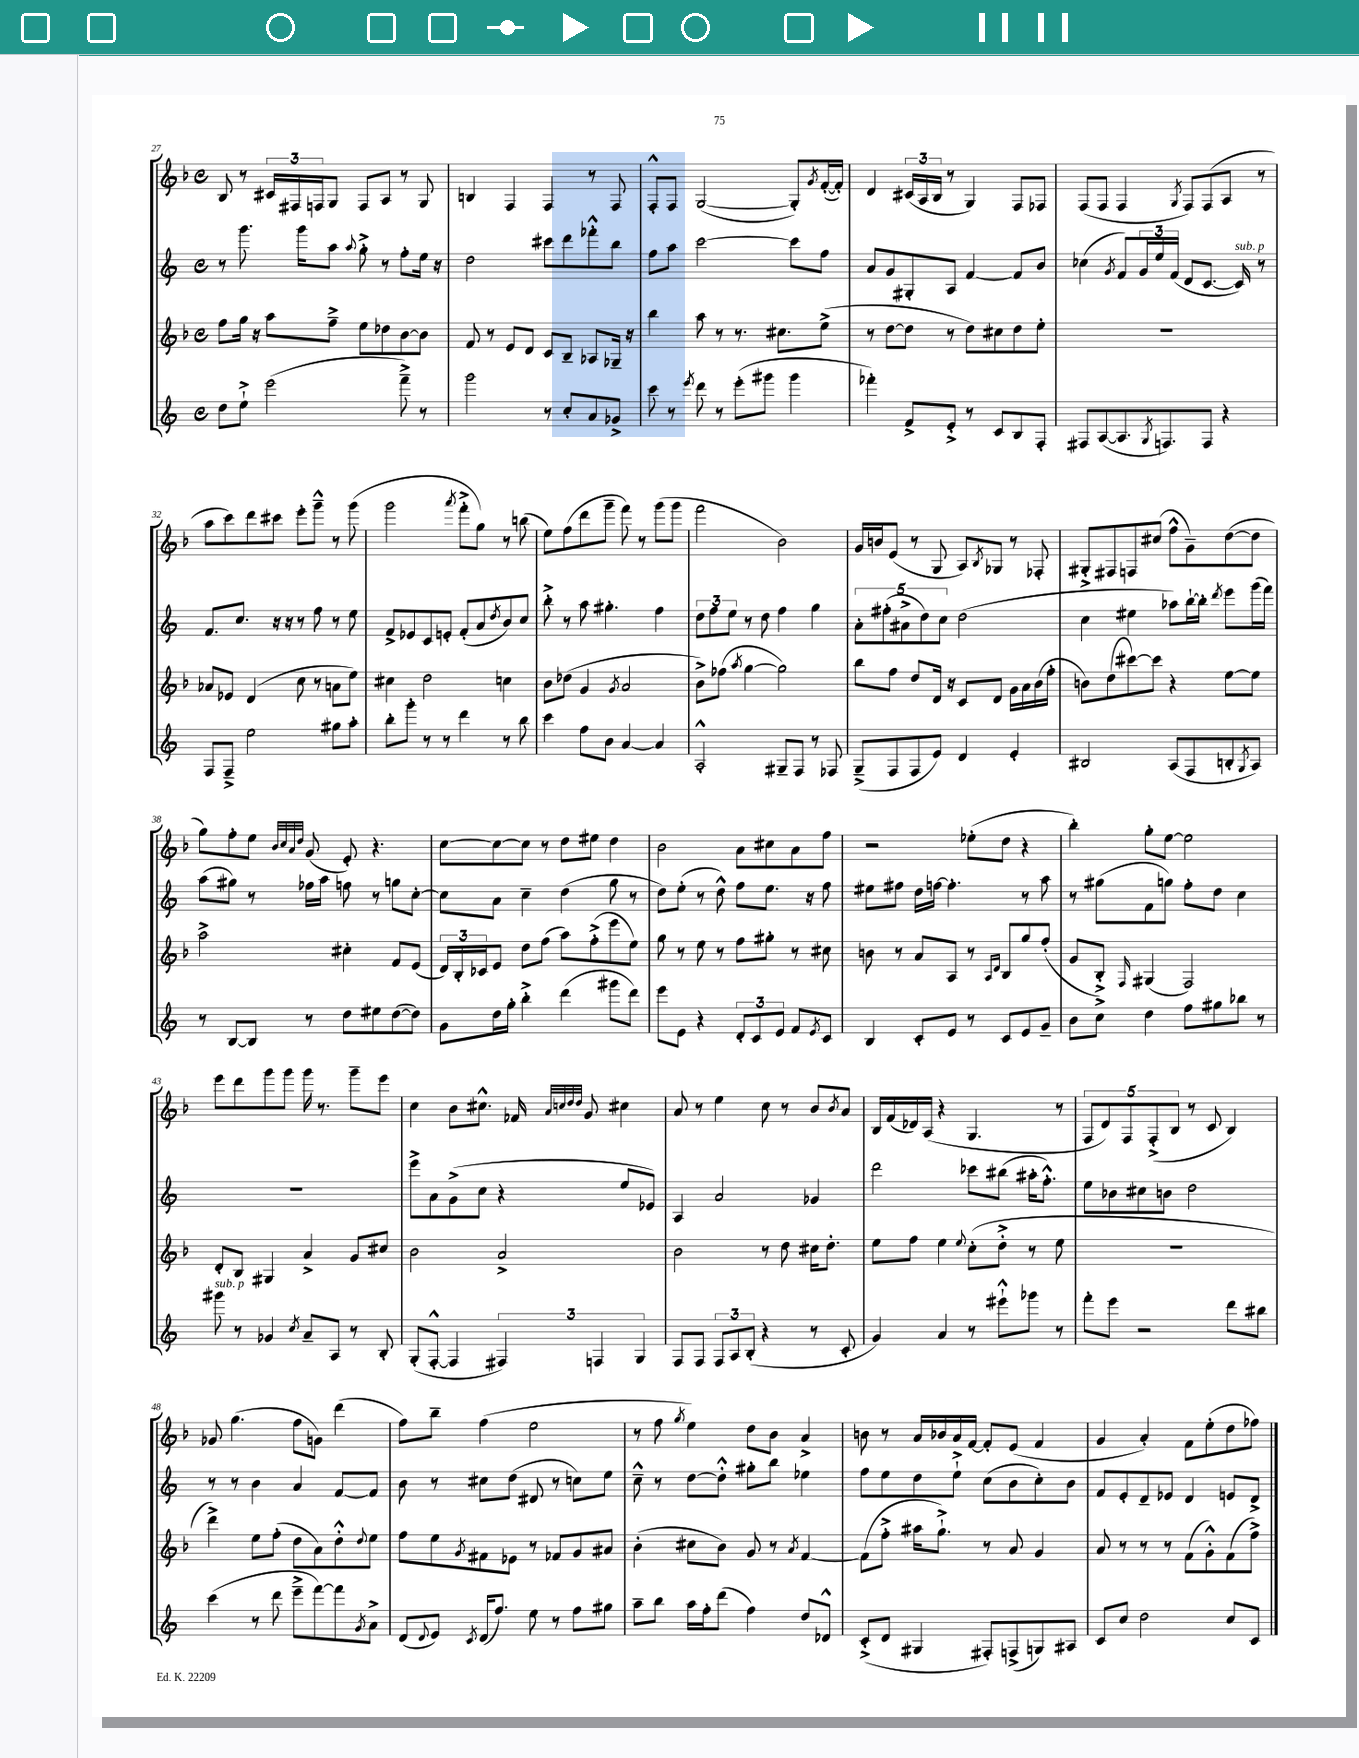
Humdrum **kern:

**kern	**kern	**kern	**kern
*staff4	*staff3	*staff2	*staff1
*clefG2	*clefG2	*clefG2	*clefG2
*k[]	*k[b-]	*k[]	*k[b-]
*M4/4	*M4/4	*M4/4	*M4/4
*met(c)	*met(c)	*met(c)	*met(c)
8dd	8ff	8r	8B-
8ee`^	16gg	8.ggg	8r
.	16r	.	.
(2eee	8aa	.	24c#
.	.	.	24F#
.	.	16ggg	.
.	.	.	24F
.	8ff~^	8aa	8G
.	.	8qqaa	.
.	8ee	8gg'^	8F
.	8dd-	8r	8A
8fff~^)	[8b-	8ff'	8r
8r	8b-]	16ee	8G
.	.	16r	.
=	=	=	=
2ggg	8f	2dd	4B
.	8r	.	.
.	8e	.	4F
.	8d	.	.
8r	8c	8ccc#	4F
8cc'	8B-~	8ddd	.
8a	8A-	8fff-'^^	8r
8g-^	16G-~	8bb	8F
.	16r	.	.
=	=	=	=
8ccc	4bb-	8ff	8F'^^
8r	.	8aa	8F
8qeee	.	.	.
8ddd	8aa	[2ccc	([2G
8r	8r	.	.
(8eee'	8.r	.	.
8ggg#	.	.	.
.	8.cc#	.	.
4ggg#	.	8ccc]	8G'])
.	.	.	8qg
.	(8ee^	8ff	([16f'
.	.	.	16f'])
=	=	=	=
4fff-')	8r	8a	4d
.	[8dd	8g	.
8f^	8dd]	8G#'	(24c#
.	.	.	24A
.	.	.	24B-
8e'^	8r	8A	8r
8r	8dd)	[4f	4G)
8c	8cc#	.	.
8B	8dd	8f]	8F
8F'	8ee'	8b	8F-
=	=	=	=
8F#	1r	(4cc-	(8F
([8A	.	.	8F
.	.	8qg	.
8.A]	.	8f)	4F
.	.	24g	.
.	.	24ee	.
8qG	.	.	.
8.F)	.	.	.
.	.	(24f	.
.	.	.	8qG
.	.	8d	8F)
8F	.	[8.c	(8F
4r	.	.	8A
.	.	16c])	.
.	.	8r	8r
=	=	=	=
8F	8a-	8.f	8aa
8F~^	8e-	.	8ccc)
.	.	8.cc	.
2ee	(4d	.	8ddd
.	.	16r	8ccc#
.	.	16r	.
.	8cc	8r	8eee'
.	8r	8ff	8ggg~^^
8gg#	8a	8r	8r
8aa'	8ee)	8ee	(8ggg
=	=	=	=
8bb'	4cc#	8f^	2ggg
8ggg'	.	8e-	.
8r	2dd	8c	.
8r	.	8e'	.
.	.	.	8qaaa
4ddd	.	(8f'	8fff'^
.	.	8a	8gg)
.	.	8qdd	.
8r	4cc	8b)	8r
8bb	.	8cc	(8bb
=	=	=	=
4ccc	8b-	8bb'^	8ee)
.	(8dd-	8r	(8ff
8ff	4g	8aa	8ddd
8b	.	4.gg#'	8ggg~
.	8qg	.	.
[4a	2a	.	8fff)
.	.	.	8r
4a]	.	4ff	(8ggg
.	.	.	8ggg
=	=	=	=
2A'^^	8b-^)	12dd	2fff
.	.	12ff	.
.	(8ff-	.	.
.	.	12ee	.
.	8qaa	.	.
.	[4gg	8r	.
.	.	8dd	.
8G#~	2gg])	4ff	2b-)
8F	.	.	.
8r	.	4gg	.
8F-	.	.	.
=	=	=	=
(8G~^	8bb-	10a'	16g
.	.	.	16b
.	.	(10ff#'	.
8F	8ff	.	(8e
.	.	10a#^	.
8F	8dd	.	8r
.	.	10dd)	.
8e)	16d	.	8G
.	.	10cc	.
.	16r	.	.
4d	8c	(2dd	8A)
.	.	.	8qB-
.	8d	.	8G-
4e'	16g	.	8r
.	16a	.	.
.	(16b-	.	8F-'
.	16ff'	.	.
=	=	=	=
2B#	8b)	4cc	8G#'^
.	(8dd	.	8F#
.	[8ccc#)	4ee#	8F
.	8ccc#]	.	(8cc#
(8A	4r	8aa-)	8ff^^
8F	.	[16bb`	8g~)
.	.	16bb']	.
.	.	8qddd	.
8B'	[8ee	8eee	([8dd
8qG	.	.	.
8A)	8ee]	(16ggg	8dd]
.	.	16fff)	.
=	=	=	=
8r	2aa^	(8aa	8gg)
[8B	.	8gg#)	8ff'
8B]	.	8r	8ee
.	.	.	32qqb-
.	.	.	32qqcc
.	.	.	32qqa
.	.	.	32qqdd
8r	.	16ff-	(8g
.	.	16aa	.
8dd	4cc#'	8ff	8e')
8ee#	.	8r	4.r
([8dd	8f	8gg	.
8dd])	(8e	[8cc'	.
=	=	=	=
8g	24d)	8cc]	[8cc
.	24B-'	.	.
.	24c-	.	.
16dd	8e	8a	8cc_
16gg'	.	.	.
4bb'^	8dd	4cc~	8cc]
.	(8ff	.	8r
(4ddd	8aa)	(4dd	8dd
.	(8ff'^	.	8ee#
8ggg#	8eee	8gg	4dd
8ddd)	8ee)	8r	.
=	=	=	=
8eee	8gg	8dd)	2b-
8e	8r	(8ee'	.
4r	8ee	8r	.
.	8r	8dd^^)	.
12d'	8ff	8ff	8a
12c	.	.	.
.	8gg#'	8.ee	8cc#
12e	.	.	.
8f	8r	.	8a
.	.	16r	.
8qe	.	.	.
8c	8cc#	8ff	8ff
=	=	=	=
4B	8b	8ee#	2r
.	8r	8ff#	.
8c'	8a	16dd	.
.	.	[16ff	.
8e	8A	4.ff']	.
8r	8r	.	(8ee-'
.	16qqA	.	.
.	16qqd	.	.
8c	8B-	.	8dd
8e	8gg	8r	4r
8g~	(8ff'	8aa	.
=	=	=	=
8b	8g	8r	4bb-')
8cc^	8B-'^)	(8gg#	.
.	16qqF	.	.
4dd	(4G#	8f	8gg'
.	.	8gg)	[8ee
8ff	2F)	8ff'	2ee]
8gg#	.	8dd	.
8bb-	.	4cc	.
8r	.	.	.
=	=	=	=
8ggg#	8d'	1r	8eee
8r	8B-	.	8ddd
4g-	4G#	.	8ggg
.	.	.	8ggg
8qcc	.	.	.
8a~	4a^	.	16ggg
.	.	.	8.r
8A	.	.	.
8r	8g	.	8ggg~
8B'	8cc#	.	8eee
=	=	=	=
(8G'	2b-	8eee^	4cc
[8F'^^	.	8a	.
4F]	.	(8g^	8b-
.	.	8cc	8.cc#^^
6F#)	2a^	4r	.
.	.	.	16f-
.	.	.	32qqa
.	.	.	32qqcc
.	.	.	32qqdd
.	.	.	32qqdd
.	.	.	8g
6F	.	.	.
.	.	8ee	4cc#
6G	.	.	.
.	.	8e-)	.
=	=	=	=
8F	2b-	4A	8a
8F	.	.	8r
12F	.	2a	4ee
12A	.	.	.
(12B'	.	.	.
4r	8r	.	8cc
.	8dd	.	8r
8r	16cc#	4g-	8b-
.	8.dd'	.	.
.	.	.	8qb-
8c'	.	.	8a
=	=	=	=
4g)	8ee	2ddd	16B-
.	.	.	(16f
.	8ff	.	16d-)
.	.	.	(16A
4a	4ee	.	4r
.	8qqee	.	.
8r	(8cc'	8ccc-	4.G
8eee#`^^	8dd'^	(8bb#	.
8ggg-	8r	16aa#'	.
.	.	8.ff'^^)	.
8r	8ee	.	8r
=	=	=	=
8fff'	1r	8ee	10F
.	.	.	10d)
8eee	.	8b-	.
.	.	.	10F
2r	.	8cc#	.
.	.	.	(10F'^
.	.	8b	.
.	.	.	10B-
.	.	2dd	8r
.	.	.	8c
8ddd	.	.	4B-)
8bb#	.	.	.
=	=	=	=
(4ccc	4ddd^)	8r	8g-
.	.	8r	(4.gg
8r	8ee	4b	.
8ddd	(8ff'	.	.
8eee~^	8dd	4a	8ff
[8fff)	8a)	.	8g)
8fff]	8dd'^^	[8f	(4ddd
8qg	8qqdd	.	.
8a^	8ee	8f]	.
=	=	=	=
(8d	8ff	8b	8ff)
8qqd	.	.	.
8e)	8ee	8r	8bb-~
8qc	8qg	.	.
(16d	8f#	8cc#	(4ff
8.ff)	.	.	.
.	8e-	(8dd	.
8ee	8r	8d#	2ee
8r	8f-	8r	.
8ff	8g	8cc)	.
8gg#	8a#	8ee	.
=	=	=	=
8aa~	(4b-'	8cc~^^	8r
8bb	.	8r	8ff
.	.	.	8qgg
16aa	8cc#	[8dd	4ee)
16ff'	.	.	.
(8ddd	8b-)	8dd'^^]	.
4ff)	8g	8gg#'	8dd
.	8r	8bb	8b-
.	8qa	.	.
8dd	[4f	4ee-	4a^
8d-^^	.	.	.
=	=	=	=
(8c'^	(8f]	8ff	8b
8d	8ff'^	8ee	8r
4G#	16aa#	8dd	16a
.	8.gg`^)	.	16b-
.	.	8ee`^	16a
.	.	.	[16f
8F#')	8r	(8cc	8f']
(8F^	8a	8b	(8e
8G)	4g	8cc')	4f
8A#	.	8b	.
=	=	=	=
8c	8a	8f	4g
8cc	8r	8e'	.
2dd	8r	8d~	4a')
.	8r	8e-	.
.	(8f	4d	8f
.	8g'^^)	.	(8ee'
8cc	(8f	8e	8dd
8c	8ff^)	8d^	8ff-)
==	==	==	==
*-	*-	*-	*-
